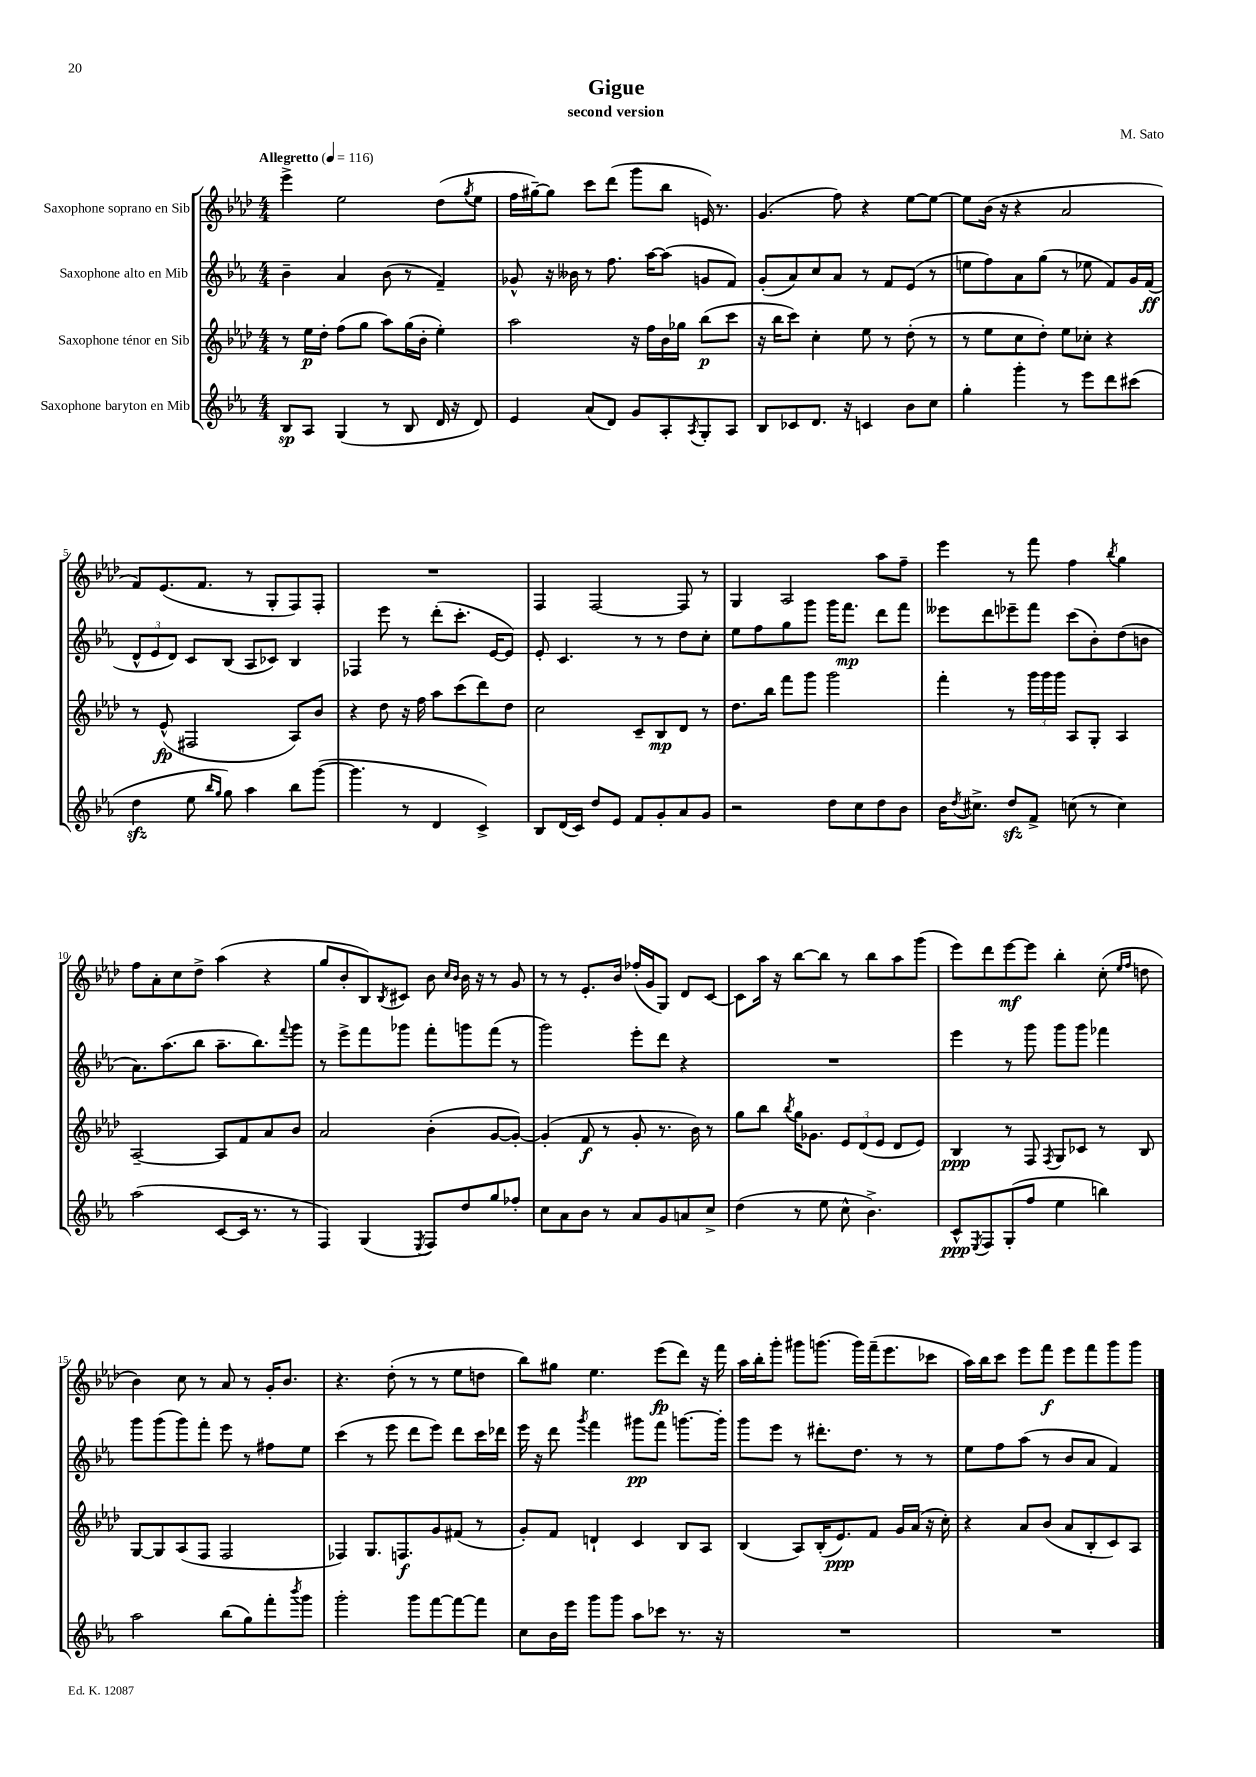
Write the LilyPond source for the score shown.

\header { title = "Gigue" composer = "M. Sato" subtitle = "second version" }
<<
\new StaffGroup <<
\new Staff = "s0" \with { instrumentName = "Saxophone soprano en Sib" } {
    \clef treble \key aes \major \numericTimeSignature \time 4/4 \tempo "Allegretto" 4 = 116
    ees'''4-> ees''2 des''8( \acciaccatura { g''8 } ees''8 |
    f''16 gis''16~--) gis''8 c'''8 des'''8( g'''8 bes''8 e'16) r8. |
    g'4.( f''8) r4 ees''8~ ees''8~ |
    ees''8 bes'16( r16 r4 aes'2 |
    f'8) ees'8.( f'8. r8 g8-. f8) f8-. |
    R1 |
    f4 f2~ f8 r8 |
    g4 aes2 aes''8 f''8-- |
    ees'''4 r8 f'''8 f''4 \acciaccatura { bes''8 } g''4 |
    f''8 aes'8-. c''8 des''8-> aes''4( r4 |
    g''8 bes'8-. bes8) \acciaccatura { bes8 } cis'8 bes'8 \grace { c''16 bes'16 } bes'16 r16 r8 g'8 |
    r8 r8 ees'8.-. bes'16 fes''16-.( g'16 g8) des'8 c'8~ |
    c'8 aes''16 r16 bes''8~ bes''8 r8 bes''8 aes''8 g'''8( |
    ees'''8) des'''8 ees'''8~\mf ees'''8 bes''4-. c''8-.( \grace { ees''16 f''16 } d''8 |
    bes'4) c''8 r8 aes'8 r8 g'16-. bes'8. |
    r4. des''8-.( r8 r8 ees''8 d''8 |
    bes''8) gis''8 ees''4. ees'''8\fp( des'''8) r16 f'''16 |
    aes''16 bes''16-. g'''8-. gis'''8 g'''8.( g'''16) f'''16--( ees'''8. ces'''8 |
    aes''16) bes''16 c'''8 ees'''8 f'''8\f ees'''8 f'''8 g'''8 g'''8 \bar "|." |
}
\new Staff = "s1" \with { instrumentName = "Saxophone alto en Mib" } {
    \clef treble \key ees \major \numericTimeSignature \time 4/4
    bes'4-- aes'4 bes'8( r8 f'4--) |
    ges'8-^ r16 beses'16 r8 f''8. aes''16~ aes''8( g'8 f'8) |
    g'8-.( aes'8) c''8 aes'8 r8 f'8 ees'8( r8 |
    e''8 f''8) aes'8 g''8( r8 ees''8 f'8) g'16 f'16\ff( |
    \tuplet 3/2 { d'8-^ ees'8 d'8) } c'8 bes8( aes8 ces'8) bes4 |
    fes4 ees'''8 r8 d'''8-.( c'''8.-. ees'16~ ees'8) |
    ees'8-. c'4. r8 r8 d''8 c''8-. |
    ees''8 f''8 g''8 g'''8 g'''16 f'''8.\mp d'''8 f'''8 |
    eeses'''8 d'''8 ees'''8-- f'''8 c'''8( bes'8-.) d''8( b'8 |
    aes'8.) aes''8.( bes''8 aes''8.-- bes''8.) \appoggiatura { f'''8 } g'''8 |
    r8 ees'''8-> f'''8 ges'''8 f'''8-. g'''8 f'''8( r8 |
    g'''2) ees'''8-. d'''8 r4 |
    R1 |
    ees'''4 r8 g'''8 g'''8 g'''8 fes'''4 |
    g'''8 g'''8( g'''8) f'''8-. ees'''8 r8 fis''8 ees''8 |
    c'''4( r8 ees'''8 d'''8 ees'''8) d'''8 c'''16 des'''16 |
    ees'''16 r16 d'''8 \acciaccatura { g'''8 } f'''4 gis'''8\pp f'''8 g'''8.~ g'''16-. |
    g'''8 ees'''8 r8 dis'''8.-. d''8. r8 r8 |
    ees''8 f''8 aes''8( r8 bes'8 aes'8 f'4) \bar "|." |
}
\new Staff = "s2" \with { instrumentName = "Saxophone ténor en Sib" } {
    \clef treble \key aes \major \numericTimeSignature \time 4/4
    r8 ees''16\p des''16-. f''8( g''8 aes''8) g''16( bes'16-. ees''4-.) |
    aes''2 r16 f''16 bes'16 ges''16 bes''8\p( c'''8 |
    r16 bes''16 c'''8) c''4-. ees''8 r8 des''8-.( r8 |
    r8 ees''8 c''8 des''8-.) ees''8 ces''8-. r4 |
    r8 ees'8-^\fp( fis2 aes8) bes'8 |
    r4 des''8 r16 f''16 aes''8 c'''8( des'''8) des''8 |
    c''2 c'8-- bes8\mp des'8 r8 |
    des''8. bes''16 f'''8 g'''8 g'''2 |
    f'''4-. r8 \tuplet 3/2 { g'''16 g'''16 g'''16 } aes8 g8-. aes4 |
    aes2~-- aes8 f'8 aes'8 bes'8 |
    aes'2 bes'4-.( g'8~ g'8~-.) |
    g'4-.( f'8\f r8 g'8-. r8. bes'16) r8 |
    g''8 bes''8 \acciaccatura { bes''8 } g''16 ges'8. \tuplet 3/2 { ees'8 des'8( ees'8 } des'8 ees'8) |
    bes4\ppp r8 f8 \acciaccatura { f8 } g8 ces'8 r8 bes8 |
    g8~ g8 aes8( f8 f2 |
    fes4) g8. f8.\f g'8 fis'8( r8 |
    g'8-.) f'8 d'4-! c'4 bes8 aes8 |
    bes4( aes8) bes16-.( ees'8.\ppp) f'8 g'16 aes'16( r16 c''16-.) |
    r4 aes'8 bes'8( aes'8 bes8-. c'8) aes8 \bar "|." |
}
\new Staff = "s3" \with { instrumentName = "Saxophone baryton en Mib" } {
    \clef treble \key ees \major \numericTimeSignature \time 4/4
    bes8\sp aes8 g4( r8 bes8 d'16 r16 d'8) |
    ees'4 aes'8( d'8) g'8 aes8-. \acciaccatura { aes8 } g8-. aes8 |
    bes8 ces'8 d'8. r16 c'4 bes'8 c''8 |
    g''4-. g'''4-. r8 ees'''8 d'''8 cis'''8( |
    d''4\sfz ees''8 \grace { bes''16 g''16 } g''8) aes''4 bes''8 g'''8~( |
    g'''4. r8 d'4 c'4->) |
    bes8 d'16( c'16) d''8 ees'8 f'8 g'8-. aes'8 g'8 |
    r2 d''8 c''8 d''8 bes'8 |
    bes'16 \acciaccatura { d''8 } cis''8.-> d''8\sfz f'8-> c''8( r8 c''4) |
    aes''2( c'8~ c'16 r8. r8 |
    f4) g4( \acciaccatura { ees8 } f8) d''8 g''8 fes''8-. |
    c''8 aes'8 bes'8 r8 aes'8 g'8 a'8 c''8-> |
    d''4( r8 ees''8 c''8-^ bes'4.->) |
    c'8-^\ppp \acciaccatura { ees8 } f8 g8-.( f''8 ees''4 b''4) |
    aes''2 bes''8( g''8) f'''8-. \acciaccatura { bes'''8 } g'''8 |
    g'''2-. g'''8 f'''8~ f'''8~ f'''8 |
    c''8 bes'16 ees'''16 g'''8 g'''8 aes''8 ces'''8 r8. r16 |
    R1 |
    R1 \bar "|." |
}
>>
>>
